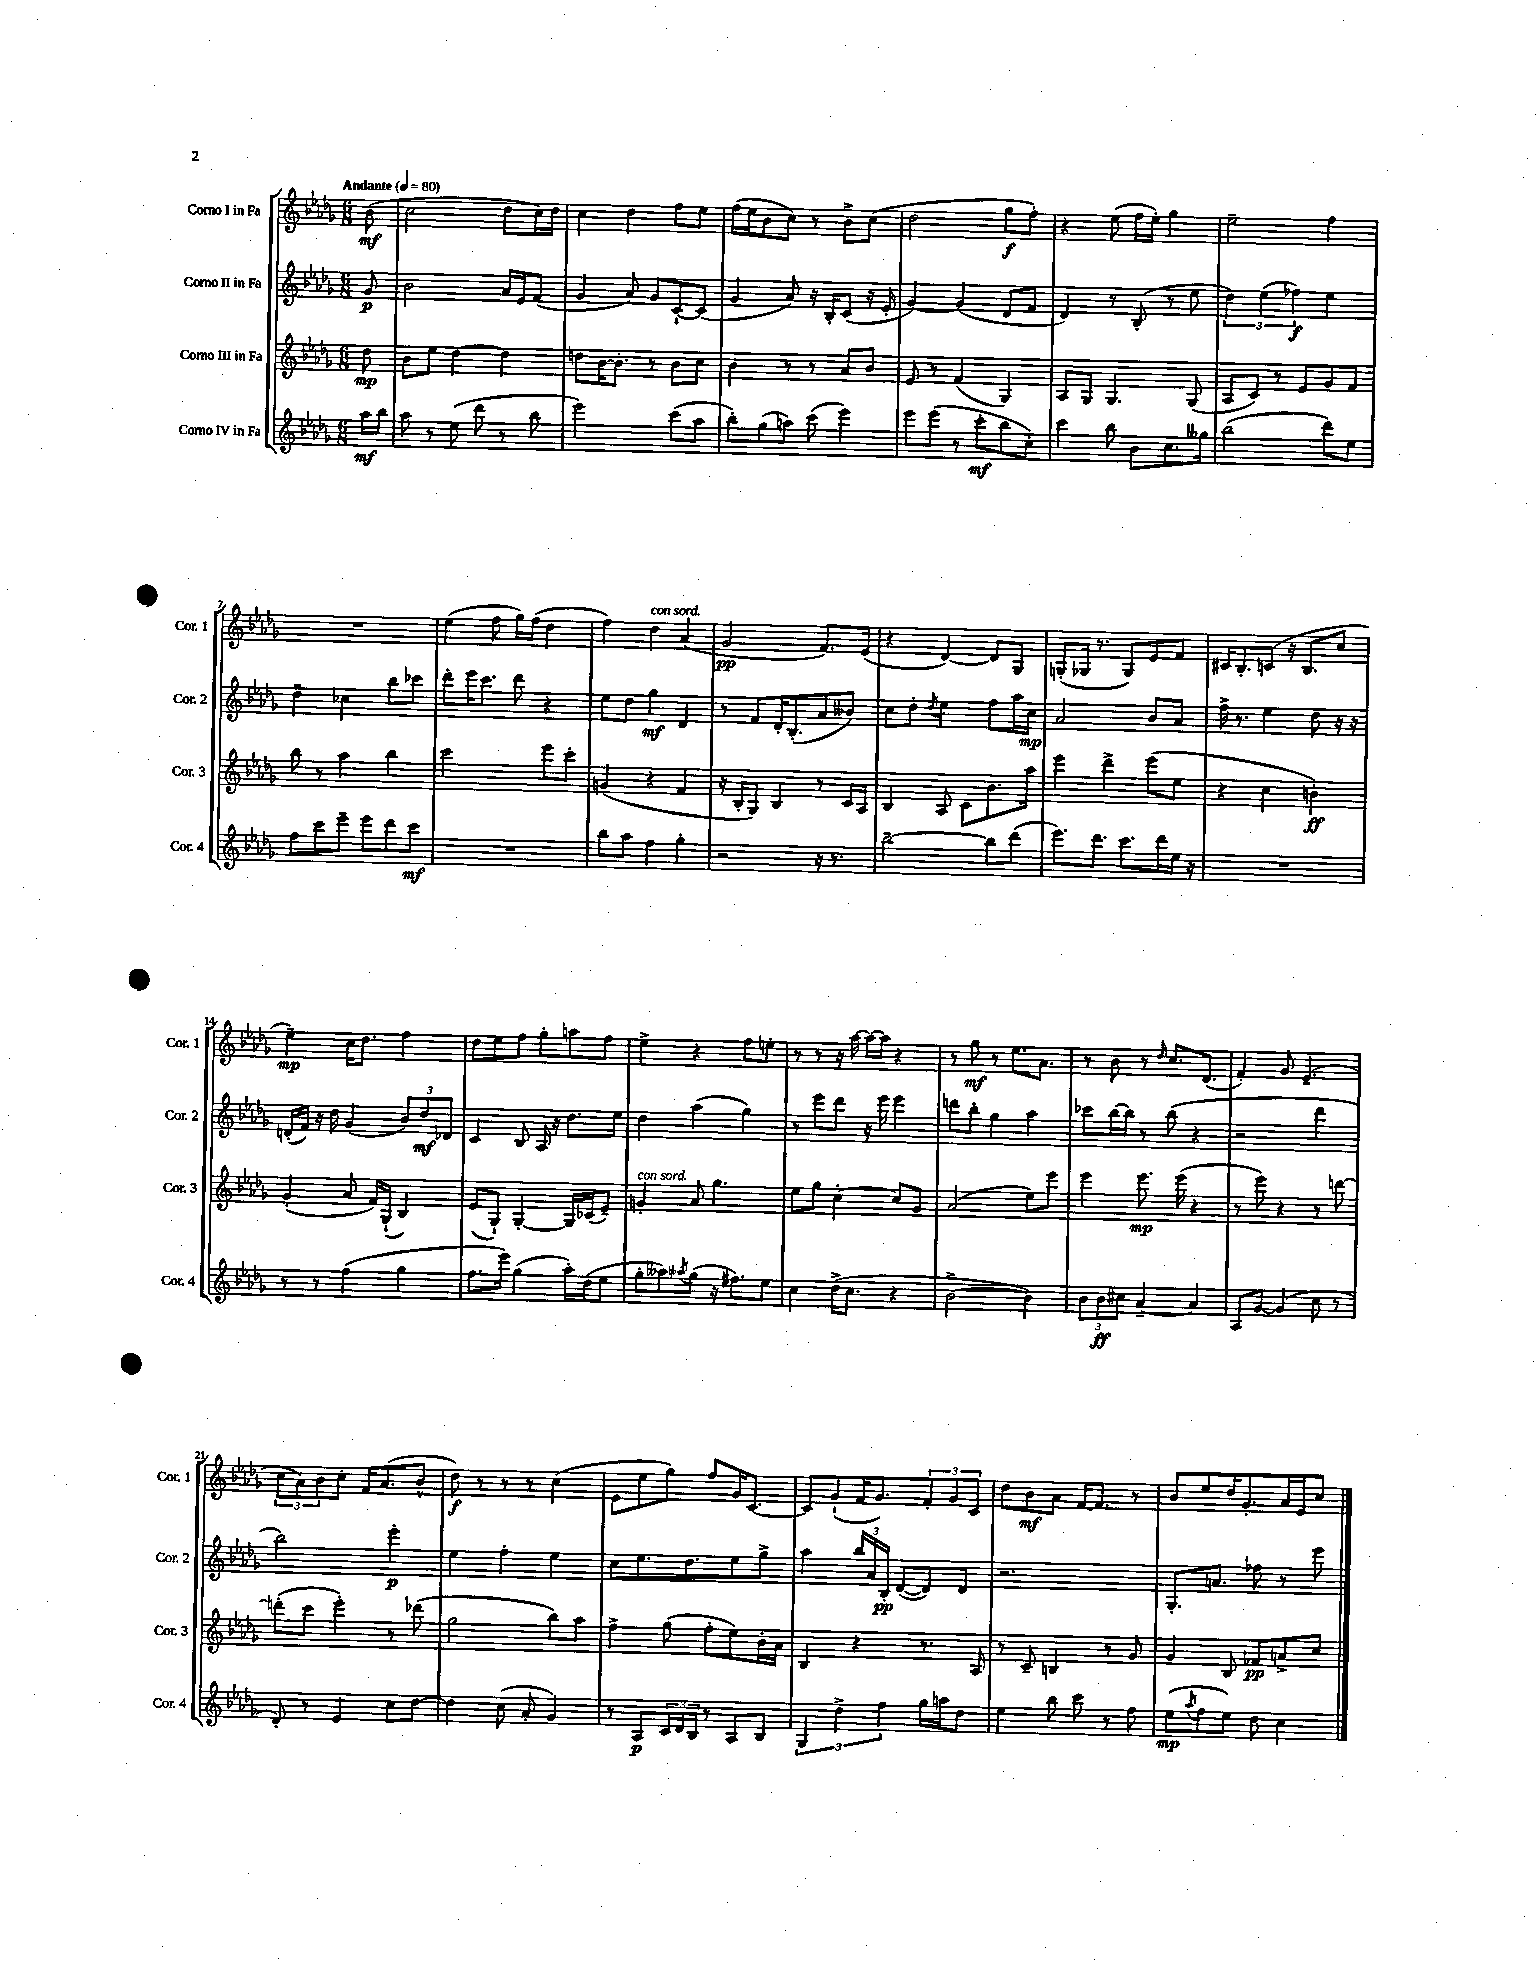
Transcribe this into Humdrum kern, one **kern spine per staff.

**kern	**dynam	**kern	**dynam	**kern	**dynam	**kern	**dynam
*part4	*part4	*part3	*part3	*part2	*part2	*part1	*part1
*staff4	*staff4	*staff3	*staff3	*staff2	*staff2	*staff1	*staff1
*I"Corno IV in Fa	*	*I"Corno III in Fa	*	*I"Corno II in Fa	*	*I"Corno I in Fa	*
*I'Cor. 4	*	*I'Cor. 3	*	*I'Cor. 2	*	*I'Cor. 1	*
*clefG2	*	*clefG2	*	*clefG2	*	*clefG2	*
*k[b-e-a-d-g-]	*	*k[b-e-a-d-g-]	*	*k[b-e-a-d-g-]	*	*k[b-e-a-d-g-]	*
*M6/8	*	*M6/8	*	*M6/8	*	*M6/8	*
*MM80	*	*MM80	*	*MM80	*	*MM80	*
=	=	=	=	=	=	=	=
!	!	!	!	!	!	!LO:TX:a:B:t=Andante	!
16aa-\LL	mf	8dd-\	mp	8g-/	p	(8b-\	mf
16bb-\JJ	.	.	.	.	.	.	.
=1	=1	=1	=1	=1	=1	=1	=1
8aa-\	.	8b-\L	.	2b-\	.	2cc\	.
8r	.	8ee-\J	.	.	.	.	.
(8ee-\	.	[4dd-\	.	.	.	.	.
8ddd-\	.	.	.	.	.	.	.
8r	.	4dd-\]	.	16a-/LL	.	8dd-\L	.
.	.	.	.	16e-/J	.	.	.
8bb-\	.	.	.	(8f/J	.	16cc\L)	.
.	.	.	.	.	.	16dd-\JJ	.
=2	=2	=2	=2	=2	=2	=2	=2
2eee-\)	.	8ddn\L	.	4g-/	.	4cc\	.
.	.	[16b-\K	.	.	.	.	.
.	.	8.b-'\J]	.	.	.	.	.
.	.	.	.	8a-/)	.	4dd-\	.
.	.	8r	.	8g-/L	.	.	.
(8ccc\L	.	8b-\L	.	[8c`/	.	8ff\L	.
8aa-\J	.	8cc\J	.	(8c/J]	.	8ee-\J	.
=3	=3	=3	=3	=3	=3	=3	=3
8bb-'\L)	.	4b-\	.	4g-/	.	(16ff\LL	.
.	.	.	.	.	.	16ee-\J	.
(8gg-\	.	.	.	.	.	8b-\	.
8aan\J)	.	8r	.	8a-/)	.	8cc\J)	.
(8ccc\	.	8r	.	16r	.	8r	.
.	.	.	.	16B-'/KL	.	.	.
4eee-\)	.	8a-/L	.	(8c/J	.	8b-^\L	.
.	.	8b-/J	.	16r	.	(8cc\J	.
.	.	.	.	16e-'/	.	.	.
=4	=4	=4	=4	=4	=4	=4	=4
8eee-\L	.	8e-/	.	[4g-/)	.	2dd-\	.
(8eee-\J	.	8r	.	.	.	.	.
8r	.	(4f/	.	(4g-/]	.	.	.
8ccc'\L	mf	.	.	.	.	.	.
8bb-\	.	4G-/)	.	8d-/L	.	8gg-\L	f
8cc'\J)	.	.	.	8f/J	.	8ff'\J)	.
=5	=5	=5	=5	=5	=5	=5	=5
4ccc\	.	8A-/L	.	4d-/)	.	4r	.
.	.	8G-/J	.	.	.	.	.
8bb-\	.	4.G-/	.	8r	.	(8ee-\	.
8b-\L	.	.	.	(8B-'/	.	16ff\LL	.
.	.	.	.	.	.	16ee-'\JJ)	.
8.cc\	.	.	.	8r	.	4gg-\	.
.	.	(8G-/	.	8ee-\	.	.	.
16gg--X\Jk	.	.	.	.	.	.	.
=6	=6	=6	=6	=6	=6	=6	=6
(2bb-\	.	8A-/L	.	6dd-\)	.	2ee-~\	.
.	.	8c/J)	.	.	.	.	.
.	.	.	.	(6ee-\	.	.	.
.	.	8r	.	.	.	.	.
.	.	.	.	6ff-X\)	f	.	.
.	.	8e-/L	.	.	.	.	.
8ddd-\L)	.	8g-/	.	4ee-\	.	4ff\	.
8ee-\J	.	8f/J	.	.	.	.	.
!!LO:LB:g=z
=7	=7	=7	=7	=7	=7	=7	=7
8ff\L	.	8bb-\	.	4dd-~\	.	2.r	.
8ccc\	.	8r	.	.	.	.	.
8eee-~\J	.	4aa-\	.	4cc-X\	.	.	.
8eee-\L	.	.	.	.	.	.	.
8ddd-\	.	4bb-\	.	8bb-\L	.	.	.
8ccc\J	mf	.	.	8ccc-X\J	.	.	.
=8	=8	=8	=8	=8	=8	=8	=8
2.r	.	2ccc\	.	8ddd-'\L	.	(4ee-\	.
.	.	.	.	16eee-\K	.	.	.
.	.	.	.	8.ccc\J	.	.	.
.	.	.	.	.	.	8ff\	.
.	.	.	.	8ddd-\	.	16gg-\LL)	.
.	.	.	.	.	.	(16ff\JJ	.
.	.	8eee-\L	.	4r	.	4dd-\	.
.	.	8ccc'\J	.	.	.	.	.
=9	=9	=9	=9	=9	=9	=9	=9
8bb-\L	.	(4gn/	.	8ee-\L	.	4ff\)	.
8aa-\J	.	.	.	8dd-\J	.	.	.
!	!	!	!	!	!	!LO:TX:a:i:t=con sord.	!
4ff\	.	4r	.	4gg-\	mf	4dd-\	.
4gg-'\	.	4f/	.	4d-/	.	(4a-/	.
=10	=10	=10	=10	=10	=10	=10	=10
2r	.	16r	.	8r	.	2g-/	pp
.	.	16B-'/KL	.	.	.	.	.
.	.	8G-/J)	.	8f/L	.	.	.
.	.	4B-/	.	16d-'/K	.	.	.
.	.	.	.	(8.B-'/	.	.	.
16r	.	8r	.	8a-/	.	8.f/L)	.
8.r	.	.	.	.	.	.	.
.	.	16c/LL	.	8b--X/J)	.	.	.
.	.	16A-/JJ	.	.	.	(16e-/Jk	.
=11	=11	=11	=11	=11	=11	=11	=11
[2bb-~\	.	4B-/	.	8cc\L	.	4r	.
.	.	.	.	8dd-'\J	.	.	.
.	.	.	.	8qdd-/	.	.	.
.	.	8A-/	.	4ee-\	.	[4d-/)	.
.	.	8c\L	.	.	.	.	.
8bb-\L]	.	8.b-\	.	8ff\L	.	8d-/L]	.
(8ddd-\J	.	.	.	16aa-\L	.	8G-/J	.
.	.	16aa-\Jk	.	16cc\JJ	mp	.	.
=12	=12	=12	=12	=12	=12	=12	=12
8.eee-\L)	.	4eee-\	.	2a-/	.	(8Gn'/L	.
.	.	.	.	.	.	16G-X/Jk	.
8.ddd-\J	.	.	.	.	.	8.r	.
.	.	4ddd-^\	.	.	.	.	.
8.ccc\L	.	.	.	.	.	8G-/L)	.
.	.	(8eee-\L	.	8b-/L	.	8e-/	.
16ddd-\L	.	.	.	.	.	.	.
16ee-\JJ	.	8ee-\J	.	8a-/J	.	8f/J	.
16r	.	.	.	.	.	.	.
=13	=13	=13	=13	=13	=13	=13	=13
2.r	.	4r	.	16ff^\	.	16c#X/KL	.
.	.	.	.	8.r	.	8.B-'/	.
.	.	4cc\	.	4ee-\	.	(8cn/J	.
.	.	.	.	.	.	16r	.
.	.	.	.	.	.	8.B-/L	.
.	.	4bn'\)	ff	8dd-\	.	.	.
.	.	.	.	16r	.	8cc/J	.
.	.	.	.	16r	.	.	.
!!LO:LB:g=z
=14	=14	=14	=14	=14	=14	=14	=14
8r	.	(4g-'/	.	(16dn'/LL	.	4ee-~\)	mp
.	.	.	.	16f/JJ)	.	.	.
8r	.	.	.	16r	.	.	.
.	.	.	.	16dd-\	.	.	.
(4ff\	.	8a-/	.	(4g-/	.	16cc\KL	.
.	.	.	.	.	.	8.dd-\J	.
.	.	16f/LL)	.	.	.	.	.
.	.	(16G-`/JJ	.	.	.	.	.
4gg-\	.	4B-/)	.	12b-/L)	.	4ff\	.
.	.	.	.	12dd-/	mf	.	.
.	.	.	.	12d-X/J	.	.	.
=15	=15	=15	=15	=15	=15	=15	=15
8.ff\L	.	(8e-/L	.	4c/	.	8dd-\L	.
.	.	8G-`/J)	.	.	.	8ee-\	.
16eee-\Jk)	.	.	.	.	.	.	.
(4gg-\	.	[4G-'/	.	8B-/	.	8ff\J	.
.	.	.	.	16A-/	.	8gg-'\L	.
.	.	.	.	16r	.	.	.
16aa-'\LL)	.	16G-/LL]	.	8.dd-\L	.	8aan\	.
(16dd-\J	.	(16c-X/J	.	.	.	.	.
8ee-\J	.	8e-~/J)	.	.	.	8ff\J	.
.	.	.	.	16ee-\Jk	.	.	.
=16	=16	=16	=16	=16	=16	=16	=16
!	!	!LO:TX:a:i:t=con sord.	!	!	!	!	!
8gg-'\L	.	4gn'/	.	4dd-\	.	4ee-^\	.
8aa--X\)	.	.	.	.	.	.	.
8qaa-X/	.	.	.	.	.	.	.
(8gg-\J	.	8a-/	.	(4aa-\	.	4r	.
16r	.	4.gg-\	.	.	.	.	.
8.ff#X\L)	.	.	.	.	.	.	.
.	.	.	.	4gg-\)	.	8ff\L	.
8ee-\J	.	.	.	.	.	8een'\J	.
=17	=17	=17	=17	=17	=17	=17	=17
4cc\	.	8ee-\L	.	8r	.	8r	.
.	.	8gg-\J	.	8eee-\L	.	8r	.
(16dd-^\KL	.	[4cc'\	.	8ddd-\J	.	16r	.
8.cc\J	.	.	.	.	.	[16aa-\	.
.	.	.	.	16r	.	16aa-\LL_	.
.	.	.	.	16eee-\	.	16aa-\JJ]	.
4r	.	8cc/L]	.	4eee-\	.	4r	.
.	.	8g-/J	.	.	.	.	.
=18	=18	=18	=18	=18	=18	=18	=18
[2b-^\	.	(2a-/	.	8dddn\L	.	8r	.
.	.	.	.	8bb-'\J	.	8gg-\	mf
.	.	.	.	4gg-\	.	8r	.
.	.	.	.	.	.	8.ee-\L	.
4b-\])	.	8ee-\L)	.	4aa-\	.	.	.
.	.	.	.	.	.	8.a-\J	.
.	.	8eee-\J	.	.	.	.	.
=19	=19	=19	=19	=19	=19	=19	=19
12b-\L	.	4eee-\	.	8ccc-X\L	.	8r	.
12b-\	ff	.	.	.	.	.	.
.	.	.	.	[16bb-\L	.	8b-\	.
12cc#X\J	.	.	.	.	.	.	.
.	.	.	.	16bb-\JJ]	.	.	.
[4a-~/	.	8.eee-\	mp	8r	.	8r	.
.	.	.	.	.	.	16qqdd-/	.
.	.	.	.	(8bb-\	.	8.cc/L	.
.	.	(16eee-\	.	.	.	.	.
4a-/]	.	4r	.	4r	.	.	.
.	.	.	.	.	.	(8.d-/J	.
=20	=20	=20	=20	=20	=20	=20	=20
8A-/L	.	8r	.	2r	.	4f'/)	.
[8g-/J	.	8eee-\)	.	.	.	.	.
(4g-/]	.	4r	.	.	.	8g-/	.
.	.	.	.	.	.	(4.e-~/	.
8cc\	.	8r	.	4ddd-\	.	.	.
8r	.	[8dddn\	.	.	.	.	.
!!LO:LB:g=z
=21	=21	=21	=21	=21	=21	=21	=21
8d-'/)	.	(8dddn'\L]	.	2bb-\)	.	12cc\L	.
.	.	.	.	.	.	12a-\)	.
8r	.	8ccc\J	.	.	.	.	.
.	.	.	.	.	.	12b-\	.
4e-/	.	4eee-'\)	.	.	.	8cc'\J	.
.	.	.	.	.	.	16f/KL	.
.	.	.	.	.	.	(8.a-/	.
8cc\L	.	8r	.	4eee-'\	p	.	.
[8dd-\J	.	(8ddd-X\	.	.	.	8b-^^/J	.
=22	=22	=22	=22	=22	=22	=22	=22
4dd-\]	.	2gg-\	.	4ee-\	.	8dd-\)	f
.	.	.	.	.	.	8r	.
(8cc\	.	.	.	4ff'\	.	8r	.
8a-'/	.	.	.	.	.	8r	.
4g-/)	.	8bb-\L)	.	4ee-\	.	(4cc\	.
.	.	8aa-\J	.	.	.	.	.
=23	=23	=23	=23	=23	=23	=23	=23
8r	.	4ff^\	.	8cc\L	.	8e-\L	.
8A-/L	p	.	.	8.ee-\	.	8ee-\	.
24c/L	.	(8gg-\	.	.	.	8gg-\J)	.
24d-/	.	.	.	.	.	.	.
.	.	.	.	8.dd-\	.	.	.
24B-/JJ	.	.	.	.	.	.	.
8r	.	8ff'\L	.	.	.	8ff/L	.
8A-/L	.	8ee-\)	.	8ee-\	.	16g-/K	.
.	.	.	.	.	.	[8.c/J	.
8B-/J	.	16b-'\L	.	8gg-^\J	.	.	.
.	.	16a-\JJ	.	.	.	.	.
=24	=24	=24	=24	=24	=24	=24	=24
6G-/	.	4B-/	.	4aa-\	.	8c/L]	.
.	.	.	.	.	.	(8g-`/	.
6dd-^\	.	.	.	.	.	.	.
.	.	4r	.	24bb-/LL	.	16f/K	.
.	.	.	.	24a-/	.	.	.
.	.	.	.	.	.	8.g-/)	.
6ff\	.	.	.	24B-'/JJ	pp	.	.
.	.	.	.	([8d-/L	.	.	.
16gg-\LL	.	8.r	.	8d-/])	.	12f'/	.
16aan\J	.	.	.	.	.	.	.
.	.	.	.	.	.	12g-/	.
8dd-\J	.	.	.	8d-/J	.	.	.
.	.	.	.	.	.	12c/J	.
.	.	16A-/	.	.	.	.	.
=25	=25	=25	=25	=25	=25	=25	=25
4ee-\	.	8r	.	2.r	.	8dd-\L	.
.	.	8c~/	.	.	.	8b-\	mf
8bb-\	.	4Bn/	.	.	.	8a-\J	.
8ccc\	.	.	.	.	.	[16f/KL	.
.	.	.	.	.	.	8.f/J]	.
8r	.	8r	.	.	.	.	.
8ff\	.	8g-/	.	.	.	8r	.
=26	=26	=26	=26	=26	=26	=26	=26
(8ee-\L	mp	4g-/	.	8.G-'/L	.	8b-/L	.
8qaa-/	.	.	.	.	.	.	.
8ff\	.	.	.	.	.	8ee-/	.
.	.	.	.	8.an/J	.	.	.
8ee-\J)	.	8B-/	.	.	.	16dd-/K	.
.	.	.	.	.	.	8.g-'/	.
8dd-\	.	8f-X/L	pp	8ff-X\	.	.	.
4cc\	.	8an^/	.	8r	.	16a-/L	.
.	.	.	.	.	.	16e-/J	.
.	.	8cc/J	.	8eee-\	.	8cc/J	.
==	==	==	==	==	==	==	==
*-	*-	*-	*-	*-	*-	*-	*-
